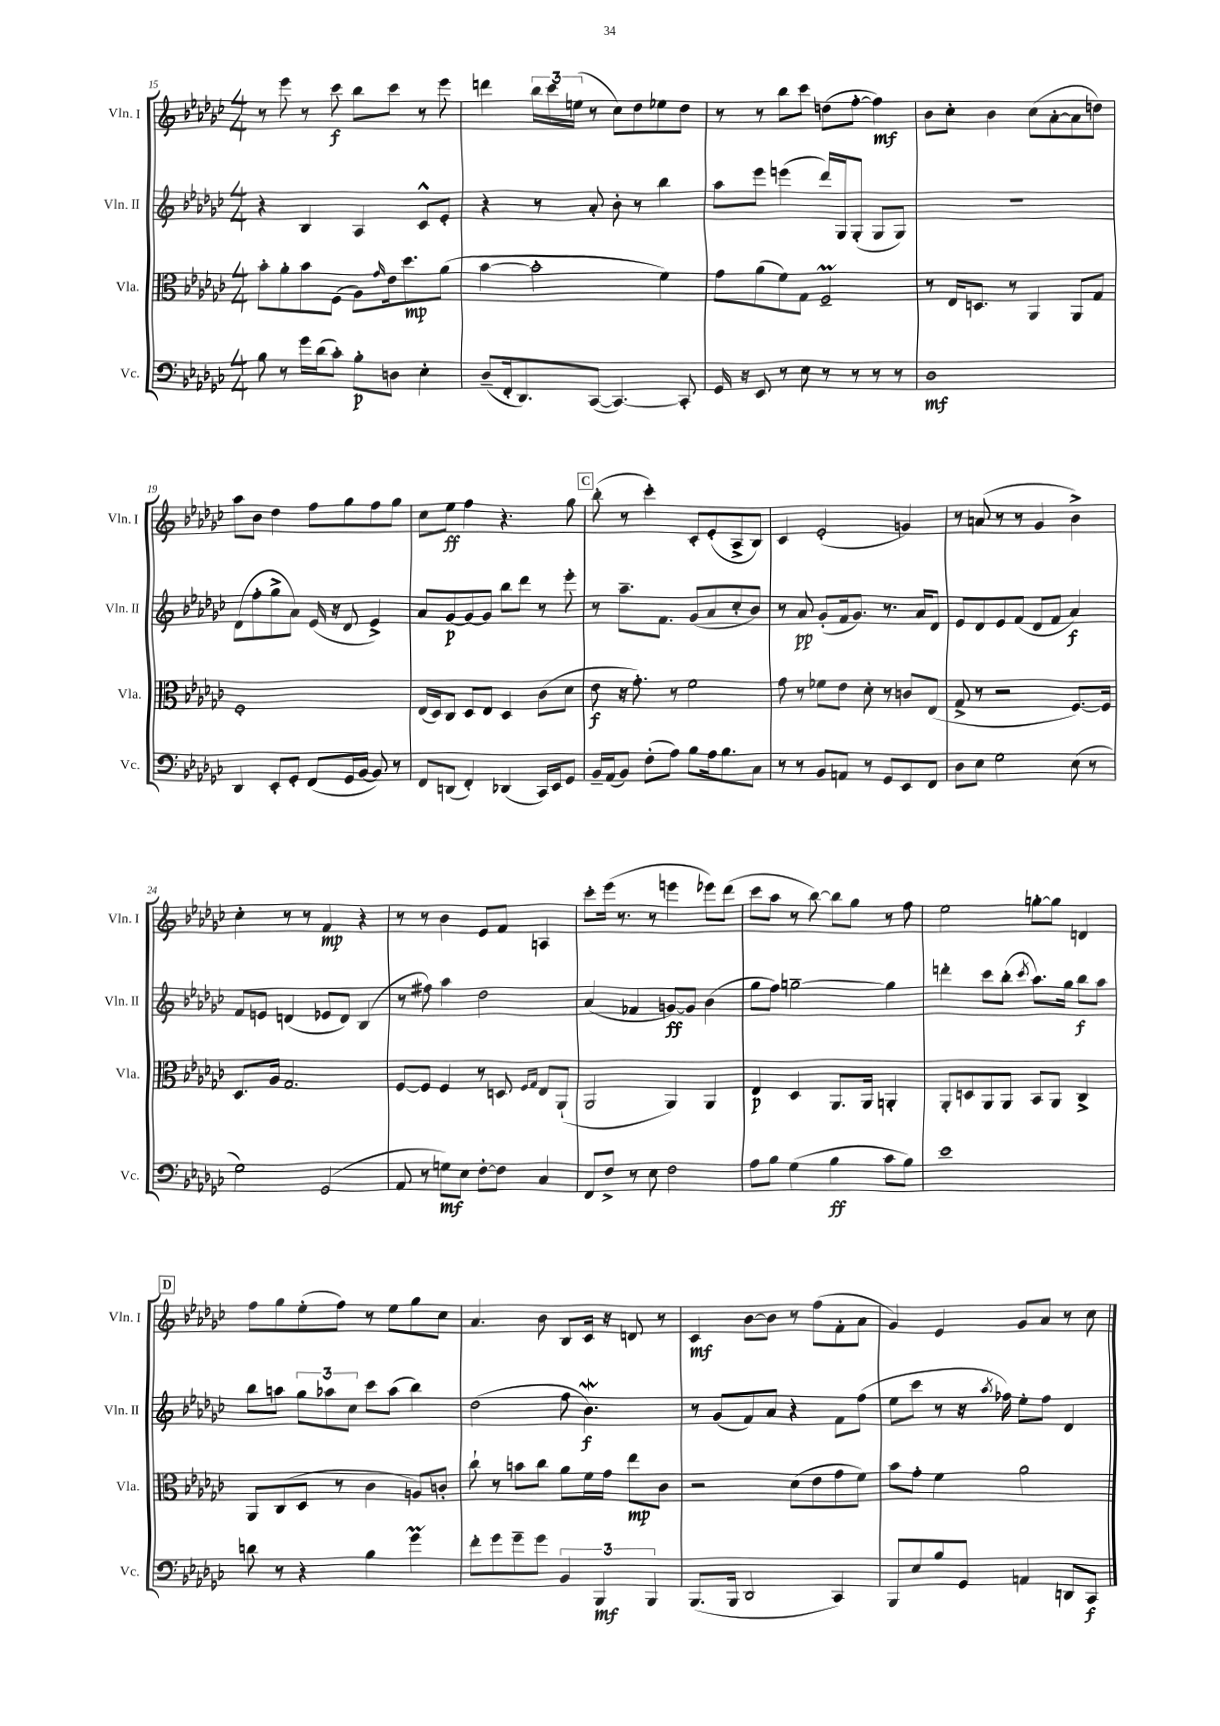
<<
\new StaffGroup <<
\new Staff = "s0" \with { instrumentName = "Vln. I" shortInstrumentName = "Vln. I" } {
    \clef treble \key ges \major \numericTimeSignature \time 4/4
    r8 ees'''8 r8 ces'''8\f bes''8 ces'''8 r8 ees'''8 |
    d'''4 \tuplet 3/2 { bes''16 ces'''16 e''16( } r8 ces''8) des''8 ees''8 des''8 |
    r8 r8 bes''8 ces'''8 d''8( f''8~-. f''4\mf) |
    bes'8 ces''8-. bes'4 ces''8( aes'8~-. aes'8 d''8) |
    aes''8 bes'8 des''4 f''8 ges''8 f''8 ges''8 |
    ces''8 ees''8\ff f''4 r4. ges''8 |
    \mark \markup { \box "C" } bes''8-.( r8 ces'''4-.) ces'8-. ees'8-.( aes8-> bes8) |
    ces'4 ees'2-.( g'4) |
    r8 a'8( r8 r8 ges'4 bes'4->) |
    ces''4-. r8 r8 f'4\mp r4 |
    r8 r8 bes'4 ees'8 f'8 a4 |
    ces'''8-. ees'''16( r8. r8 e'''4 ees'''8) des'''8( |
    ces'''8 aes''8 r8 bes''8~) bes''8 ges''8 r8 f''8 |
    ees''2 g''8~-. g''8 d'4 |
    \mark \markup { \box "D" } f''8 ges''8 ees''8-.( f''8) r8 ees''8 ges''8 ces''8 |
    aes'4. bes'8 bes8 ces'16 r16 d'8 r8 |
    ces'4\mf bes'8~ bes'8 r8 f''8( f'8-. aes'8 |
    ges'4) ees'4 ges'8 aes'8 r8 ces''8 \bar "|." |
}
\new Staff = "s1" \with { instrumentName = "Vln. II" shortInstrumentName = "Vln. II" } {
    \clef treble \key ges \major \numericTimeSignature \time 4/4
    r4 bes4 aes4 ces'8-^ ees'8-. |
    r4 r8 aes'8-. bes'8-. r8 bes''4 |
    aes''8 ees'''8 e'''4( des'''16) ges16 ges8-.( ges8 ges8) |
    R1 |
    des'8( f''8-. ges''8-> aes'8) ees'16( r16 des'8 ees'4->) |
    aes'8 ges'8~\p ges'8~ ges'8 bes''8 des'''8 r8 ees'''8-. |
    \mark \markup { \box "C" } r8 aes''8.-- f'8. ges'8( aes'8 ces''8-. bes'8) |
    r8 aes'8\pp ges'8-.( f'16 ges'8.) r8. aes'16 des'8 |
    ees'8 des'8 ees'8 f'8( des'8 f'8 aes'4\f) |
    f'8 e'8 d'4( ees'8 d'8) bes4( |
    r8 fis''8) aes''4 des''2 |
    aes'4( fes'4 g'8~\ff) g'8 bes'4( |
    ges''8 f''8) g''2~-- g''4 |
    d'''4-. ces'''8 bes''8-.( \acciaccatura { ces'''8 } aes''8.) ges''16 bes''8\f aes''8 |
    \mark \markup { \box "D" } bes''8 a''8 \tuplet 3/2 { ges''8 aes''8 ces''8 } ces'''8 aes''8( bes''4) |
    des''2( f''8 bes'4.\mordent\f) |
    r8 ges'8( f'8) aes'8 r4 f'8 f''8( |
    ees''8 ces'''8 r8 r16 \acciaccatura { aes''8 } fes''16) ees''8-. fes''8 des'4 \bar "|." |
}
\new Staff = "s2" \with { instrumentName = "Vla." shortInstrumentName = "Vla." } {
    \clef alto \key ges \major \numericTimeSignature \time 4/4
    bes'8-. aes'8-. bes'8 f8( aes8) \grace { ges'16 } ees'16 des''8.\mp aes'8( |
    bes'4~ bes'2-. f'4) |
    ges'8 aes'8( f'8) ges8 f2--\prall |
    r8 ees16 d8. r8 aes,4 aes,8 ges8 |
    f1-. |
    ees16( des16) ces8 des8 ees8 des4 ces'8( des'8 |
    \mark \markup { \box "C" } ees'8\f r16 ges'8.-.) r8 f'2 |
    ges'8 r8 fes'8 ees'8 des'8-. r8 c'8 ees8( |
    ges8-> r8 r2 f8.~) f16 |
    des8. aes16 ges2. |
    f8~ f8 f4 r8 d8 \grace { f16 ges16 } ees8 aes,8-!( |
    aes,2 aes,4) aes,4 |
    ees4\p des4 aes,8. aes,16 a,4-. |
    aes,8-. d8 aes,8 aes,8 bes,8 aes,8 ces4-> |
    \mark \markup { \box "D" } aes,8 ces8( des8 r8 ces'4 a8) c'8-. |
    ces''8-! r8 b'8 ces''8 aes'8 f'16 ges'16 ees''8\mp ces'8 |
    r2 des'8( ees'8 ges'8 f'8) |
    bes'8 ges'8-. f'4 aes'2 \bar "|." |
}
\new Staff = "s3" \with { instrumentName = "Vc." shortInstrumentName = "Vc." } {
    \clef bass \key ges \major \numericTimeSignature \time 4/4
    bes8 r8 ges'16 des'16( ces'8-.) bes8-.\p d8 ees4-. |
    des8--( f,16-. des,8.) ces,8~( ces,4.~) ces,8-. |
    ges,16 r16 ees,8 r8 ees8 r8 r8 r8 r8 |
    des1\mf |
    des,4 ees,8-. ges,8-. f,8( ges,16 bes,16~ bes,8) r8 |
    f,8 d,8( f,4-.) des,4( ces,16) ees,16 ges,8 |
    \mark \markup { \box "C" } bes,16-- aes,16( bes,8) f8-.( aes8) bes8 aes16 bes8. ces8 |
    r8 r8 bes,8 a,8 r8 ges,8 ees,8 f,8 |
    des8 ees8 ges2 ees8( r8 |
    ges2) ges,2( |
    aes,8 r8 g8\mf) ees8 f8~-. f8 ces4 |
    f,8 f8-> r8 ees8 f2 |
    aes8 bes8 ges4( bes4\ff ces'8 bes8) |
    ees'1 |
    \mark \markup { \box "D" } d'8 r8 r4 bes4 ges'4\prall |
    f'8-. ges'8 ges'8-- ges'8 \tuplet 3/2 { bes,4 bes,,4\mf bes,,4 } |
    bes,,8.( bes,,16 des,2 ces,4) |
    bes,,8 ees8 bes8 ges,8 a,4 d,8 ces,8\f \bar "|." |
}
>>
>>
\layout { \context { \Score currentBarNumber = #15 } }
